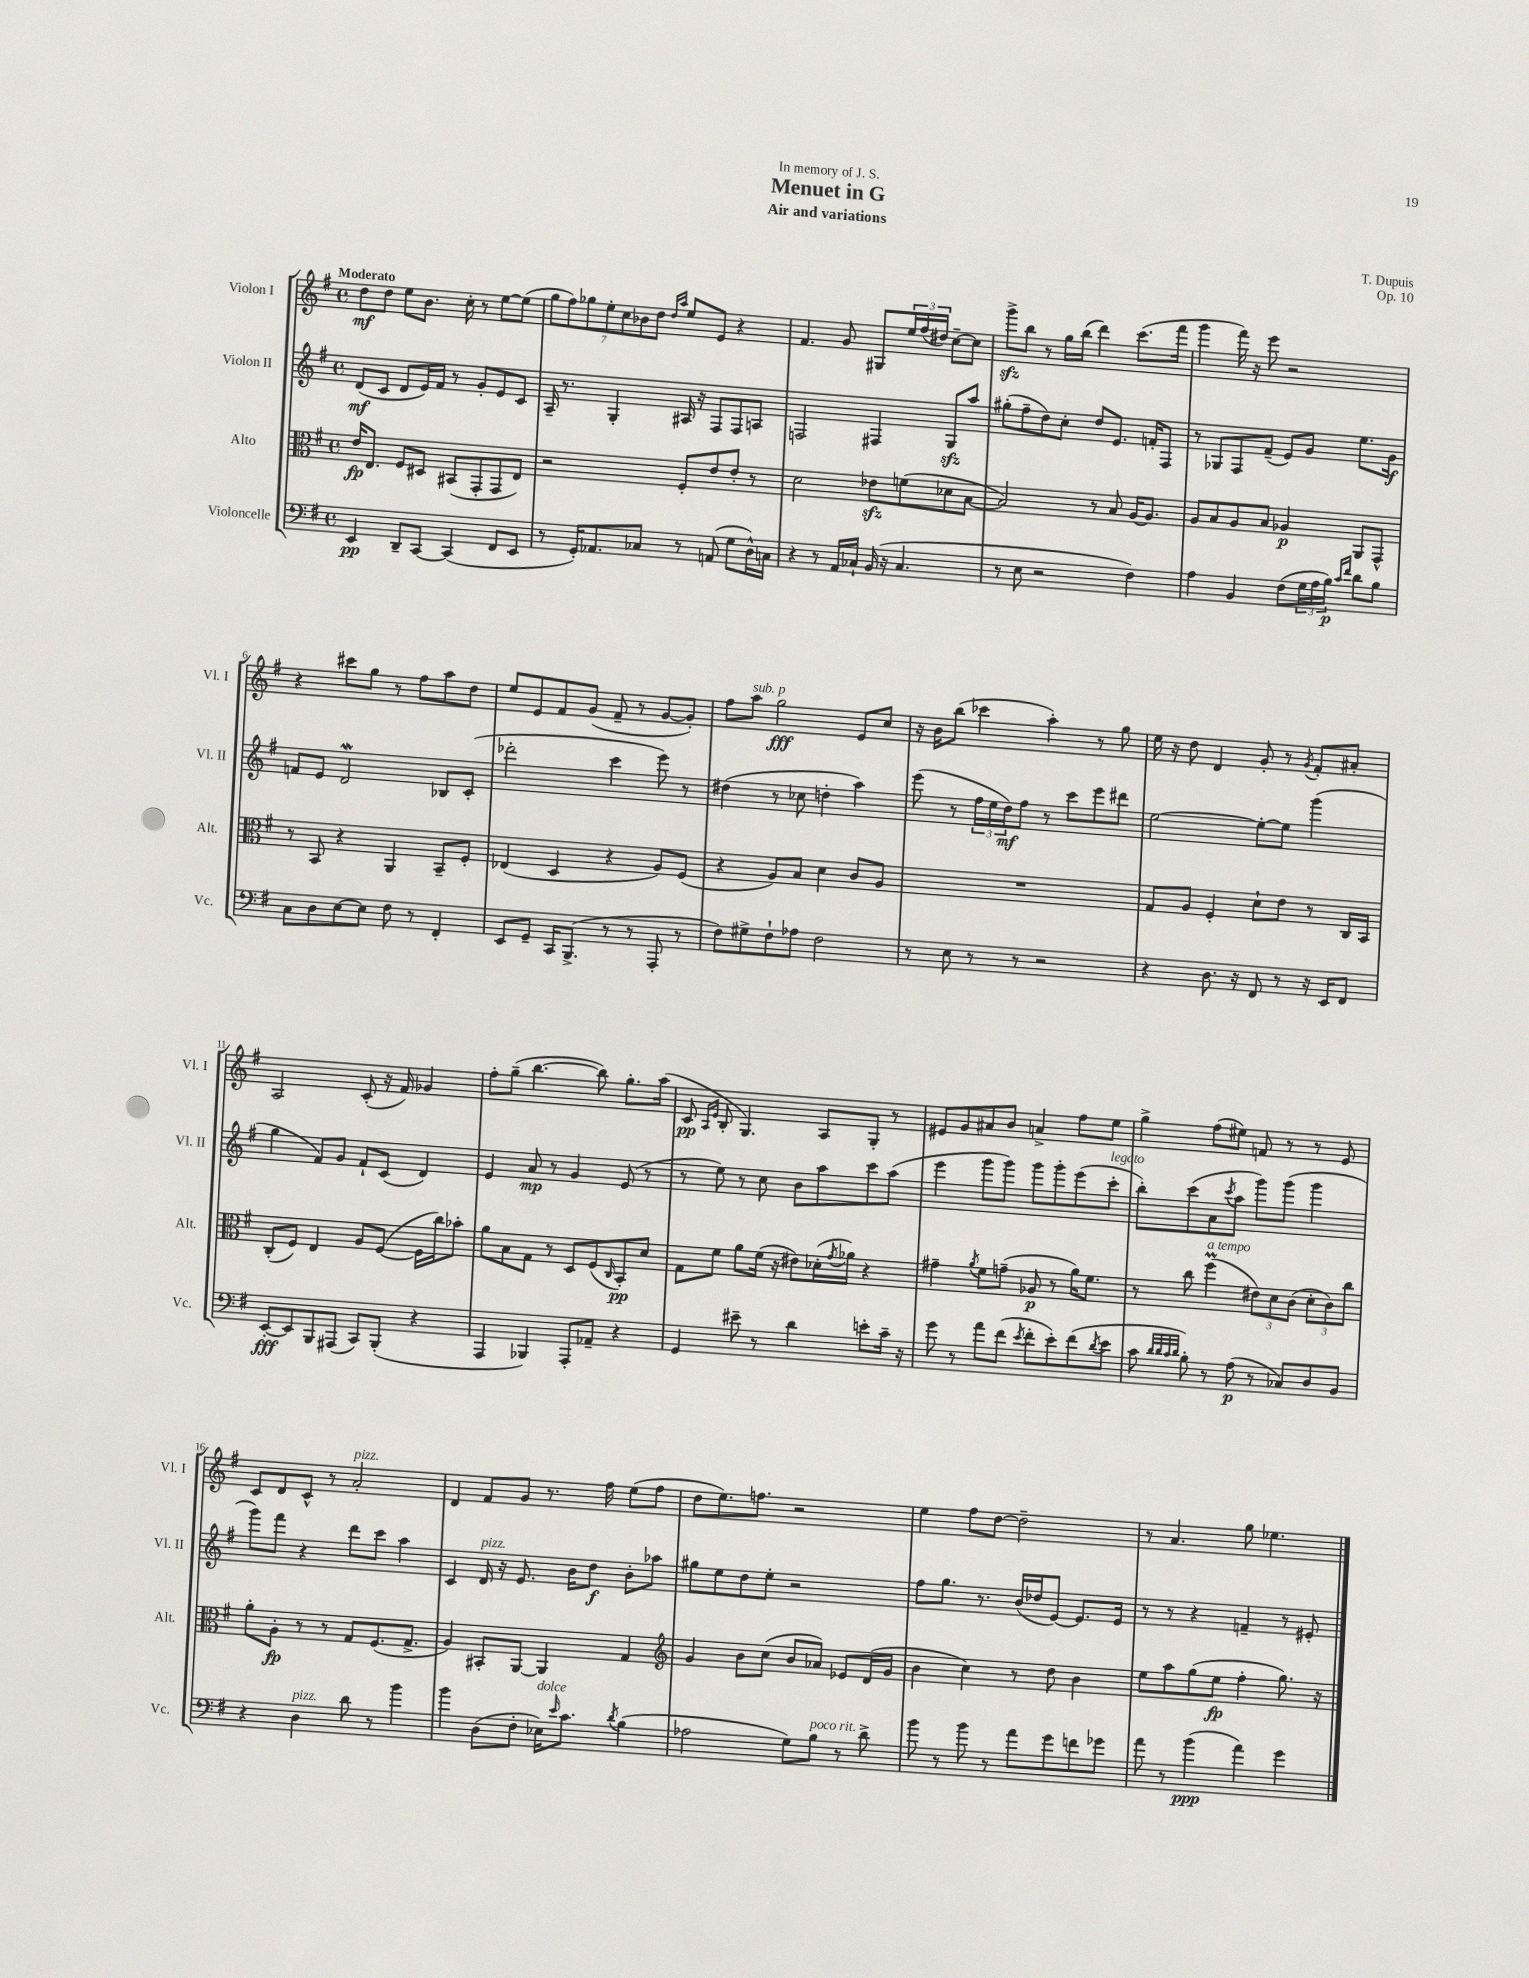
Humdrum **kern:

**kern	**dynam	**kern	**dynam	**kern	**dynam	**kern	**dynam
*part4	*part4	*part3	*part3	*part2	*part2	*part1	*part1
*staff4	*staff4	*staff3	*staff3	*staff2	*staff2	*staff1	*staff1
*I"Violoncelle	*	*I"Alto	*	*I"Violon II	*	*I"Violon I	*
*I'Vc.	*	*I'Alt.	*	*I'Vl. II	*	*I'Vl. I	*
*clefF4	*	*clefC3	*	*clefG2	*	*clefG2	*
*k[f#]	*	*k[f#]	*	*k[f#]	*	*k[f#]	*
*M4/4	*	*M4/4	*	*M4/4	*	*M4/4	*
*met(c)	*	*met(c)	*	*met(c)	*	*met(c)	*
=1	=1	=1	=1	=1	=1	=1	=1
!	!	!	!	!	!	!LO:TX:a:B:t=Moderato	!
4EE/	pp	16e/KL	fp	(8d/L	mf	8dd\L	mf
.	.	8.E/J	.	.	.	.	.
.	.	.	.	8c/J	.	8dd\J	.
8DD~/L	.	8F#/L	.	8d/L	.	8ee\L	.
[8CC/J	.	8D#X/J	.	16e/L)	.	8.b\J	.
.	.	.	.	16f#/JJ	.	.	.
(4CC/]	.	(8BB#X/L	.	8r	.	.	.
.	.	.	.	.	.	16cc'\	.
.	.	8GG'/	.	8g'/L	.	8r	.
8FF#/L	.	8GG/	.	8e/	.	[8ee\L	.
8EE/J	.	8E/J)	.	8c/J	.	(8ee\J]	.
=2	=2	=2	=2	=2	=2	=2	=2
8r	.	2r	.	16A~/	.	14gg\L	.
.	.	.	.	8.r	.	.	.
.	.	.	.	.	.	14ff#\)	.
16GG'/KL)	.	.	.	.	.	.	.
.	.	.	.	.	.	14gg-X\	.
8.AA-X/	.	.	.	.	.	.	.
.	.	.	.	.	.	14ee'\	.
.	.	.	.	4G'/	.	.	.
.	.	.	.	.	.	14cc\	.
.	.	.	.	.	.	14b-X\	.
8C-X/J	.	.	.	.	.	.	.
.	.	.	.	.	.	14dd\J	.
.	.	.	.	.	.	16qqdd/LL	.
.	.	.	.	.	.	16qqaa/JJ	.
8r	.	8F#'/L	.	16A#X/	.	8ee/L	.
.	.	.	.	16r	.	.	.
(8AAn/	.	8e/	.	8F#/L	.	8e/J	.
8G\L	.	8e'/J	.	8F#/	.	4r	.
16D^^\L)	.	8r	.	8An/J	.	.	.
16Cn\JJ	.	.	.	.	.	.	.
=3	=3	=3	=3	=3	=3	=3	=3
4r	.	2d\	.	2Fn/	.	4.f#/	.
8r	.	.	.	.	.	.	.
16AA/LL	.	.	.	.	.	8g/	.
16C-X`/JJ	.	.	.	.	.	.	.
(16BB/	.	8e-Xzz\L	.	4F#X/	.	8G#X/L	.
16r	.	.	.	.	.	.	.
4.C-/	.	(8fn\	.	.	.	24ee/L	.
.	.	.	.	.	.	(24ff#/	.
.	.	.	.	.	.	24dd#X/JJ)	.
.	.	8d-X\	.	8Gzz/L	.	[8cc~\L	.
.	.	[8B\J	.	8aa/J	.	8cc\J]	.
=4	=4	=4	=4	=4	=4	=4	=4
8r	.	2B/])	.	(8gg#X'\L	.	8gggzz^\L	.
8E\	.	.	.	8ff#~\	.	8bb\J	.
2r	.	.	.	8dd\)	.	8r	.
.	.	.	.	8cc'\J	.	16gg\LL	.
.	.	.	.	.	.	(16bb\JJ	.
.	.	8r	.	8dd/L	.	4ddd\)	.
.	.	8B/	.	8.e/J	.	.	.
4F#\)	.	[16A/KL	.	.	.	(8.ccc\L	.
.	.	8.A/J]	.	16fn'/KL	.	.	.
.	.	.	.	8F#/J	.	.	.
.	.	.	.	.	.	16fff#\Jk	.
=5	=5	=5	=5	=5	=5	=5	=5
4A\	.	8A/L	.	8r	.	4ggg\	.
.	.	8B/	.	8G-X/L	.	.	.
4BB/	.	8A/	.	8F#/	.	16fff#\)	.
.	.	.	.	.	.	16r	.
.	.	8B/J	.	(8f#~/J	.	8eee\	.
(8F#\L	.	4A-X/	p	8e/L)	.	2r	.
24G\L	.	.	.	8g/J	.	.	.
24A\	.	.	.	.	.	.	.
24B\JJ)	p	.	.	.	.	.	.
16qqc/LL	.	.	.	.	.	.	.
16qqf#/JJ	.	.	.	.	.	.	.
8d\L	.	8AA/L	.	8.ee\L	.	.	.
8B\J	.	8GG^^/J	.	.	.	.	.
.	.	.	.	16g\Jk	f	.	.
!!LO:LB:g=z
=6	=6	=6	=6	=6	=6	=6	=6
8C\L	.	8r	.	8fn/L	.	4r	.
8D\	.	8BB/	.	8e/J	.	.	.
[8E\	.	4r	.	2dW/	.	8ccc#X\L	.
8E\J]	.	.	.	.	.	8gg\J	.
8F#\	.	4AA/	.	.	.	8r	.
8r	.	.	.	.	.	8ff#\L	.
4FF#'/	.	8BB~/L	.	8B-X/L	.	8aa\	.
.	.	8F#'/J	.	(8c'/J	.	8dd\J	.
=7	=7	=7	=7	=7	=7	=7	=7
8EE/L	.	(4E-X/	.	2ddd-X'\	.	8ee/L	.
8GG~/J	.	.	.	.	.	8e/	.
16CC/KL	.	4D/	.	.	.	8f#/	.
(8.BBB^/J	.	.	.	.	.	.	.
.	.	.	.	.	.	(8g/J	.
8r	.	4r	.	4ccc\	.	8f#~/	.
8r	.	.	.	.	.	8r	.
8AAA'/	.	8A/L)	.	8eee\)	.	[8g/L	.
8r	.	(8F#/J	.	8r	.	8g'/J])	.
=8	=8	=8	=8	=8	=8	=8	=8
8F#\L)	.	4r	.	(4dd#X\	.	8ff#\L	.
!	!	!	!	!	!	!LO:TX:a:i:t=sub. p	!
8G#X^\	.	.	.	.	.	8aa\J	.
8F#`\	.	8A/L)	.	8r	.	2gg\	fff
8A-X\J	.	8B/J	.	8cc-X\	.	.	.
2F#\	.	4d\	.	4ddn'\	.	.	.
.	.	8c/L	.	4aa\)	.	8e/L	.
.	.	8A/J	.	.	.	8cc/J	.
=9	=9	=9	=9	=9	=9	=9	=9
8r	.	1r	.	(8eee\	.	16r	.
.	.	.	.	.	.	16b\KL	.
8E\	.	.	.	8r	.	(8bb\J	.
8r	.	.	.	24ff#\LL	.	4ccc-X\	.
.	.	.	.	24ee\	.	.	.
.	.	.	.	24dd\J)	mf	.	.
8r	.	.	.	8ff#\J	.	.	.
2r	.	.	.	8r	.	4aa'\)	.
.	.	.	.	8ccc\L	.	.	.
.	.	.	.	8eee\	.	8r	.
.	.	.	.	8ddd#X\J	.	8gg\	.
=10	=10	=10	=10	=10	=10	=10	=10
4r	.	8G/L	.	[2ee\	.	16ee\	.
.	.	.	.	.	.	16r	.
.	.	8A/J	.	.	.	8dd\	.
8.D\	.	4F#'/	.	.	.	4d/	.
16r	.	.	.	.	.	.	.
8FF#/	.	8d`\L	.	8ee'\L_	.	8g'/	.
8r	.	8e\J	.	8ee\J]	.	8r	.
.	.	.	.	.	.	8qg/	.
16r	.	8r	.	(4ggg\	.	8f#'/L	.
16EE/KL	.	.	.	.	.	.	.
8FF#/J	.	16C/LL	.	.	.	8a#X'/J	.
.	.	16BB/JJ	.	.	.	.	.
!!LO:LB:g=z
=11	=11	=11	=11	=11	=11	=11	=11
[8EE'/L	fff	(8C'/L	.	4gg\	.	2A/	.
8EE/]	.	8F#/J)	.	.	.	.	.
8BBB/	.	4E/	.	8f#/L)	.	.	.
(8AAA#X/J	.	.	.	8g/J	.	.	.
8CC/L)	.	8A/L	.	8f#`/L	.	(8c'/	.
(8BBB'/J	.	([8F#/J	.	(8c/J	.	16r	.
.	.	.	.	.	.	16f#/)	.
4r	.	16F#\LL]	.	4d/)	.	4g-X/	.
.	.	16cc\J)	.	.	.	.	.
.	.	8b-X'\J	.	.	.	.	.
=12	=12	=12	=12	=12	=12	=12	=12
4AAA/	.	8a\L	.	4e/	.	8ff#'\L	.
.	.	8B\	.	.	.	(8gg~\J	.
4BBB-X/)	.	8G\J	.	8a/	mp	[4.bb\	.
.	.	8r	.	8r	.	.	.
8AAA'/L	.	8D/L	.	4g/	.	.	.
8AA-X~/J	.	(8F#/	.	.	.	8bb\])	.
.	.	16qqC/	.	.	.	.	.
4r	.	8BB'/)	pp	(8e/	.	8.gg'\L	.
.	.	8d/J	.	8r	.	.	.
.	.	.	.	.	.	(16aa\Jk	.
=13	=13	=13	=13	=13	=13	=13	=13
4GG/	.	8G\L	.	8r	.	8c/	pp
.	.	.	.	.	.	16qqA/LL	.
.	.	.	.	.	.	16qqe/JJ	.
.	.	8f#\J	.	8ee\)	.	8B'/	.
8e#X~\	.	8a\L	.	8r	.	4.G/)	.
8r	.	(16f#\Jk	.	8cc\	.	.	.
.	.	16r	.	.	.	.	.
4d\	.	8e#X\L)	.	8b\L	.	.	.
.	.	(16d-X'\L	.	8aa\	.	8A/L	.
.	.	8qg/	.	.	.	.	.
.	.	16a-X\JJ)	.	.	.	.	.
8en'\L	.	4r	.	8ccc\	.	8G'/J	.
16c~\Jk	.	.	.	(8aa\J	.	8r	.
16r	.	.	.	.	.	.	.
=14	=14	=14	=14	=14	=14	=14	=14
8g\	.	4g#X~\	.	4eee\	.	8e#X/L	.
8r	.	.	.	.	.	8g/	.
.	.	8qa/	.	.	.	.	.
8a\L	.	8f#\L	.	8ggg\L	.	8a#X/	.
(8f#\J	.	(8gn~\J	.	8ggg\J)	.	8b/J	.
8qe/	.	.	.	.	.	.	.
8f#'\L	.	8A-X/	p	8ggg\L	.	4an^/	.
8e'\)	.	8r	.	8ggg'\	.	.	.
(8f#\	.	16a\KL)	.	(8eee\	.	8ff#\L	.
.	.	8.f#\J	.	.	.	.	.
8qd/	.	.	.	.	.	.	.
!	!	!	!	!LO:TX:a:i:t=legato	!	!	!
8e\J	.	.	.	8ccc'\J	.	8ee\J	.
=15	=15	=15	=15	=15	=15	=15	=15
8c\	.	8r	.	8bb'\L)	.	4gg^\	.
32qqd/LLL	.	.	.	.	.	.	.
32qqd/	.	.	.	.	.	.	.
32qqc/	.	.	.	.	.	.	.
32qqd/JJJ	.	.	.	.	.	.	.
8B'\)	.	8cc\	.	(8ccc\	.	.	.
!	!	!LO:TX:a:i:t=a tempo	!	!	!	!	!
8r	.	(4ff#m\	.	8a\	.	(8ff#\L	.
.	.	.	.	8qccc/	.	.	.
(8A\	p	.	.	8aa\J	.	8ee#X\J)	.
8r	.	12e#X\L)	.	8ggg\L)	.	8fn/	.
.	.	12d\	.	.	.	.	.
8C-X/L)	.	.	.	(8ggg\J	.	8r	.
.	.	(12c\J	.	.	.	.	.
8D/	.	12d'\L	.	4ggg\	.	8r	.
.	.	12c\)	.	.	.	.	.
8BB/J	.	.	.	.	.	8e/	.
.	.	12cc\J	.	.	.	.	.
!!LO:LB:g=z
=16	=16	=16	=16	=16	=16	=16	=16
4r	.	8a'\L	.	8ggg\L)	.	8c/L	.
.	.	8A'\J	fp	8fff#\J	.	8d/	.
!LO:TX:a:i:t=pizz.	!	!	!	!	!	!	!
4D\	.	8r	.	4r	.	8c^^/J	.
.	.	8r	.	.	.	8r	.
!	!	!	!	!	!	!LO:TX:a:i:t=pizz.	!
8d\	.	8G/L	.	8ddd\L	.	2a'/	.
8r	.	(8.F#/	.	8ccc\J	.	.	.
4b\	.	.	.	4aa\	.	.	.
.	.	8.G^/J	.	.	.	.	.
=17	=17	=17	=17	=17	=17	=17	=17
4b\	.	4A/)	.	4c/	.	4d/	.
!	!	!	!	!LO:TX:a:i:t=pizz.	!	!	!
(8D\L	.	8BB#X'/L	.	16d/	.	8f#/L	.
.	.	.	.	16r	.	.	.
8F#'\J	.	[8AA/J	.	8.e/	.	8g/J	.
!LO:TX:a:i:t=dolce	!	!	!	!	!	!	!
16E-X\KL)	.	4AA/]	.	.	.	8.r	.
16qqe/	.	.	.	.	.	.	.
8.c\J	.	.	.	16b\KL	.	.	.
.	.	.	.	8dd\J	f	.	.
.	.	.	.	.	.	16ff#\	.
8qd/	.	.	.	.	.	.	.
(4B\	.	4G/	.	8b'\L	.	(8ee\L	.
.	.	.	.	8aa-X\J	.	8ff#\J	.
=18	=18	=18	=18	=18	=18	=18	=18
*	*	*clefG2	*	*	*	*	*
2A-X\	.	4g/	.	8gg#X\L	.	8dd\L	.
.	.	.	.	8ee\	.	8.ee\)	.
.	.	8b\L	.	8dd\	.	.	.
.	.	.	.	.	.	8.ffn\J	.
.	.	(8cc\J	.	8ee'\J	.	.	.
8G\L)	.	8b/L	.	2r	.	2r	.
!LO:TX:a:i:t=poco rit.	!	!	!	!	!	!	!
8B\J	.	8a-X/J)	.	.	.	.	.
8r	.	8e-X/L	.	.	.	.	.
8d^\	.	(16d/L	.	.	.	.	.
.	.	16g/JJ	.	.	.	.	.
=19	=19	=19	=19	=19	=19	=19	=19
8b\	.	4b\	.	8ff#\L	.	4ee\	.
8r	.	.	.	8.gg\J	.	.	.
8b\	.	4cc\)	.	.	.	8ff#\L	.
.	.	.	.	8.r	.	.	.
8r	.	.	.	.	.	[8dd\J	.
8a\L	.	8r	.	(16b/LL	.	2dd~\]	.
.	.	.	.	16dd-X/J	.	.	.
8g\	.	8dd\	.	[8e/J)	.	.	.
8fn\	.	4b\	.	8.e/L]	.	.	.
8g-X\J	.	.	.	.	.	.	.
.	.	.	.	16e/Jk	.	.	.
=20	=20	=20	=20	=20	=20	=20	=20
8a\	.	8ee\L	.	8r	.	8r	.
8r	.	8aa\	.	8r	.	4.a/	.
(4b\	ppp	(8gg\	.	4r	.	.	.
.	.	8ee\J	fp	.	.	.	.
4a\)	.	4ff#'\	.	4fn~/	.	8gg\	.
.	.	.	.	.	.	4.ee-X\	.
4g\	.	8.gg\)	.	8r	.	.	.
.	.	.	.	8e#X'/	.	.	.
.	.	16r	.	.	.	.	.
==	==	==	==	==	==	==	==
*-	*-	*-	*-	*-	*-	*-	*-
